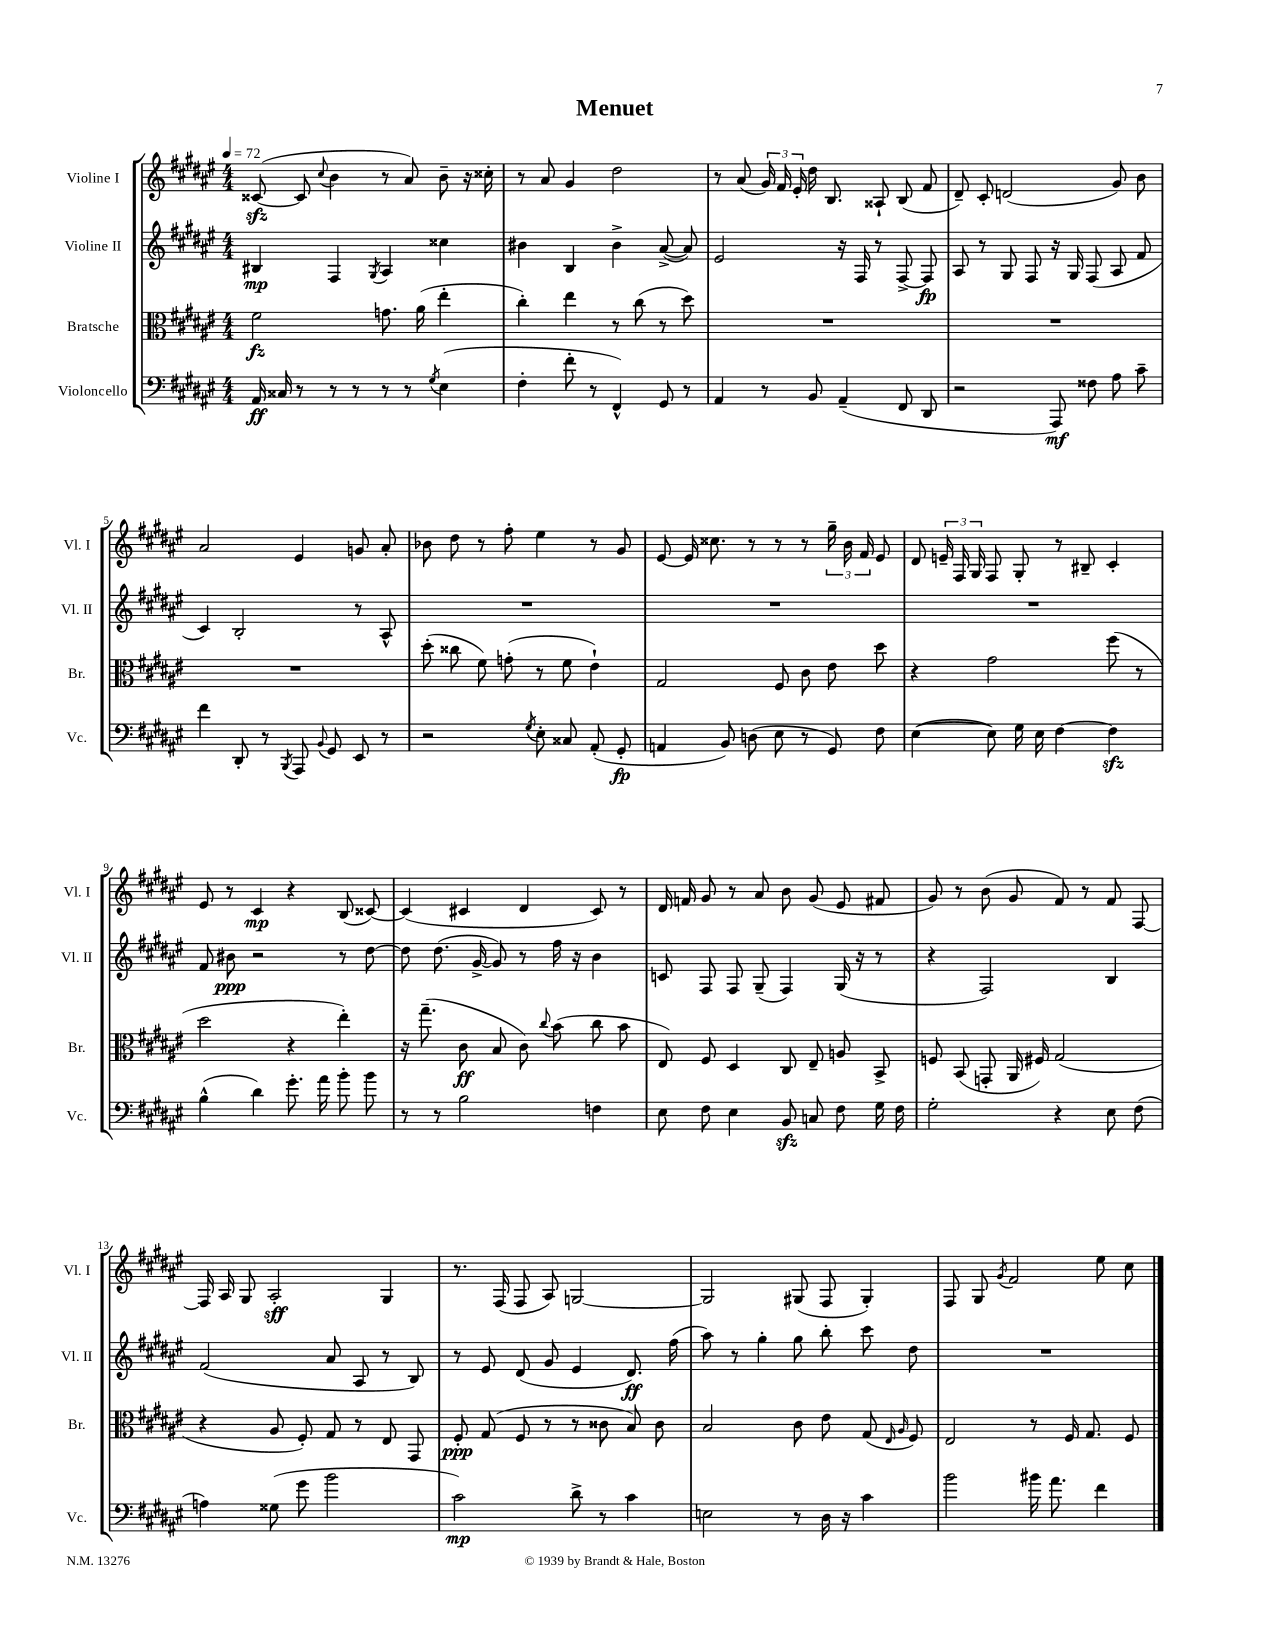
\header { title = "Menuet" }
<<
\new StaffGroup <<
\new Staff = "s0" \with { instrumentName = "Violine I" shortInstrumentName = "Vl. I" } {
    \clef treble \key fis \major \numericTimeSignature \time 4/4 \tempo 4 = 72
    \autoBeamOff cisis'8~\sfz( cisis'8 \appoggiatura { cis''8 } b'4 r8 ais'8) b'8-- r16 cisis''16-. |
    r8 ais'8 gis'4 dis''2 |
    r8 ais'8( \tuplet 3/2 { gis'16) fis'16 eis'16-. } dis''16 b8. aisis8-! b8( fis'8 |
    dis'8--) cis'8-. d'2( gis'8) b'8 |
    ais'2 eis'4 g'8 ais'8-. |
    bes'8 dis''8 r8 fis''8-. eis''4 r8 gis'8 |
    eis'8~ eis'16 cisis''8. r8 r8 r8 \tuplet 3/2 { gis''16-- b'16 fis'16 } eis'8 |
    dis'8 \tuplet 3/2 { e'16-- fis16 gis16 } fis8 gis8-. r8 bis8-- cis'4-. |
    eis'8 r8 cis'4\mp r4 b8( cisis'8~) |
    cisis'4( cis'4 dis'4 cis'8) r8 |
    dis'16 f'16 gis'8 r8 ais'8 b'8 gis'8( eis'8 fis'8 |
    gis'8) r8 b'8( gis'8 fis'8) r8 fis'8 fis8~ |
    fis16 ais16 gis8 ais2-.\sff gis4 |
    r8. fis16( fis8 ais8) g2~ |
    g2 gis8( fis8 gis4-.) |
    fis8 gis8 \acciaccatura { gis'8 } fis'2 eis''8 cis''8 \bar "|." |
}
\new Staff = "s1" \with { instrumentName = "Violine II" shortInstrumentName = "Vl. II" } {
    \clef treble \key fis \major \numericTimeSignature \time 4/4
    \autoBeamOff bis4\mp fis4 \acciaccatura { gis8 } ais4 cisis''4 |
    bis'4 b4 bis'4-> ais'8~->( ais'8) |
    eis'2 r16 fis16 r8 fis8~-> fis8\fp |
    ais8 r8 gis8 fis8 r16 gis16 fis8( ais8 fis'8 |
    cis'4) b2-. r8 ais8-^ |
    R1 |
    R1 |
    R1 |
    fis'8 bis'8\ppp r2 r8 dis''8~ |
    dis''8 dis''8.( gis'16~-> gis'8) r8 fis''16 r16 b'4 |
    c'8 fis8 fis8 gis8--( fis4) gis16( r16 r8 |
    r4 fis2) b4 |
    fis'2( ais'8 ais8 r8 b8) |
    r8 eis'8 dis'8( gis'8 eis'4 dis'8.\ff) fis''16( |
    ais''8) r8 gis''4-. gis''8 b''8-. cis'''8 dis''8 |
    R1 \bar "|." |
}
\new Staff = "s2" \with { instrumentName = "Bratsche" shortInstrumentName = "Br." } {
    \clef alto \key fis \major \numericTimeSignature \time 4/4
    \autoBeamOff fis'2\fz g'8. ais'16( eis''4-. |
    cis''4-.) eis''4 r8 cis''8( r8 dis''8) |
    R1 |
    R1 |
    R1 |
    dis''8-.( cisis''8 fis'8) g'8-.( r8 fis'8 eis'4-!) |
    gis2 fis8 cis'8 eis'8 dis''8 |
    r4 gis'2 fis''8( r8 |
    dis''2 r4 eis''4-.) |
    r16 gis''8.--( cis'8\ff b8 cis'8) \appoggiatura { cis''8 } b'8( cis''8 b'8 |
    eis8) fis8 dis4 cis8 eis8-- a8 b,8-> |
    f8 b,8( g,8-. ais,16 fis16) gis2( |
    r4 ais8 fis8-.) gis8 r8 eis8 gis,8 |
    fis8-.\ppp gis8( fis8 r8 r8 cisis'8 b8) cisis'8 |
    b2 cis'8 eis'8 gis8( \grace { eis16 ais16 } fis8) |
    eis2 r8 fis16 gis8. fis8 \bar "|." |
}
\new Staff = "s3" \with { instrumentName = "Violoncello" shortInstrumentName = "Vc." } {
    \clef bass \key fis \major \numericTimeSignature \time 4/4
    \autoBeamOff ais,16\ff cisis16 r8 r8 r8 r8 r8 \acciaccatura { gis8 } eis4( |
    fis4-. fis'8-. r8 fis,4-^) gis,8 r8 |
    ais,4 r8 b,8 ais,4--( fis,8 dis,8 |
    r2 ais,,8\mf) fisis8 ais8 cis'8-- |
    fis'4 dis,8-. r8 \acciaccatura { b,,8 } ais,,8 \appoggiatura { b,8 } gis,8 eis,8 r8 |
    r2 \acciaccatura { gis8 } eis8-. cisis8 ais,8-.( gis,8-.\fp |
    a,4 b,8) d8( eis8 r8 gis,8) fis8 |
    eis4~( eis8) gis16 eis16 fis4~ fis4\sfz |
    b4-^( dis'4) gis'8.-. ais'16 b'8-. b'8 |
    r8 r8 b2 f4 |
    eis8 fis8 eis4 b,8\sfz c8 fis8 gis16 fis16 |
    gis2-. r4 eis8 fis8( |
    a4) gisis8( gis'8 b'2 |
    cis'2\mp) dis'8-> r8 cis'4 |
    e2 r8 dis16 r16 cis'4 |
    b'2 bis'16 ais'8. fis'4 \bar "|." |
}
>>
>>
